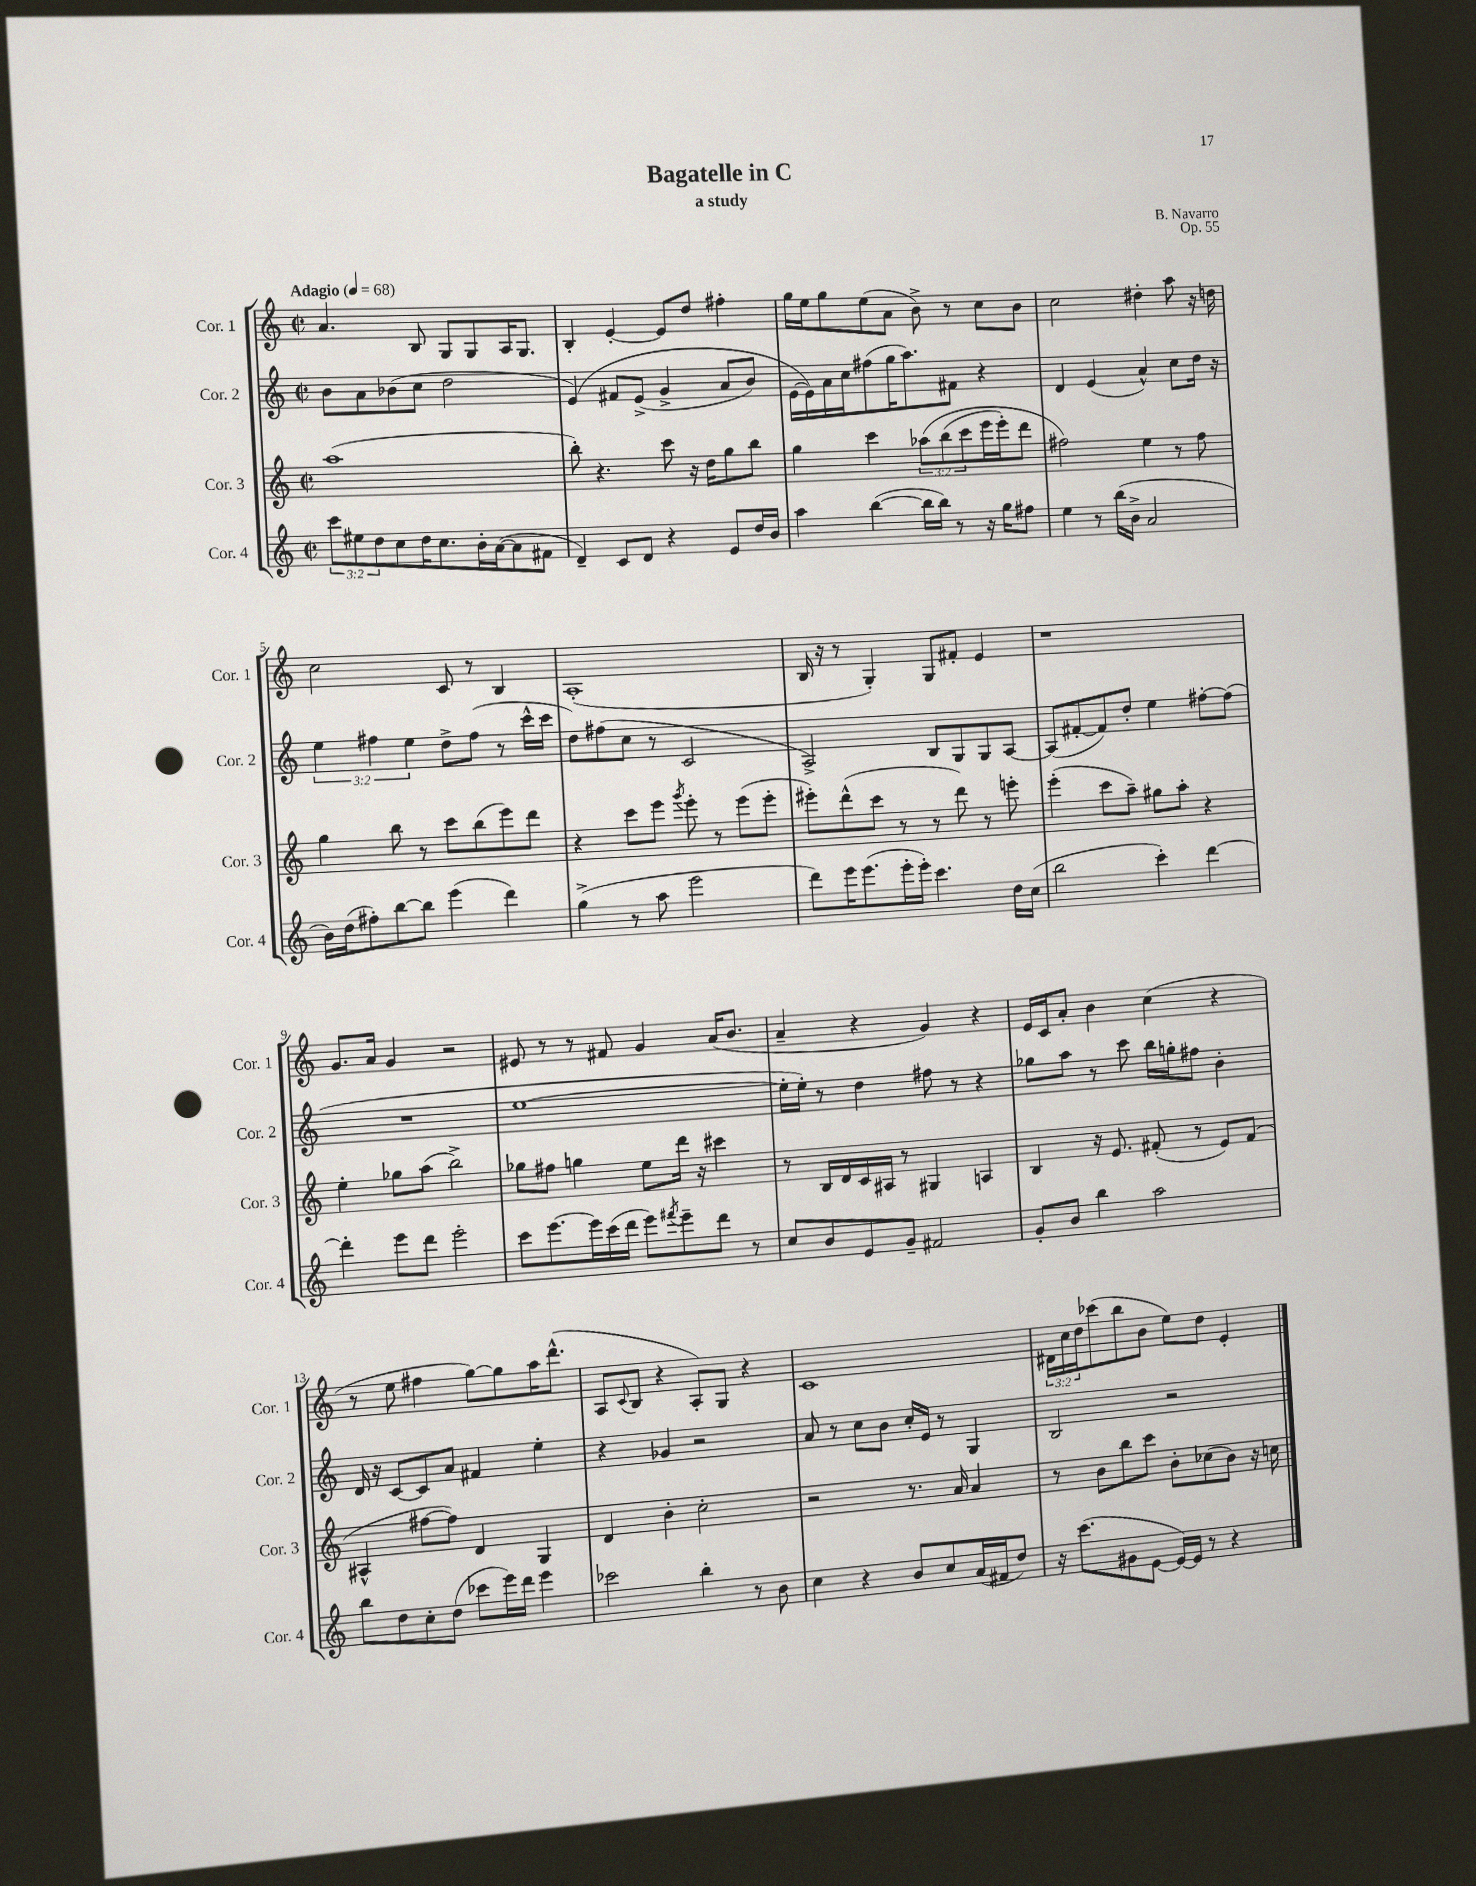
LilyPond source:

\header { title = "Bagatelle in C" composer = "B. Navarro" subtitle = "a study" opus = "Op. 55" }
<<
\new StaffGroup <<
\new Staff = "s0" \with { instrumentName = "Cor. 1" shortInstrumentName = "Cor. 1" } {
    \clef treble \key c \major \defaultTimeSignature \time 2/2 \override Staff.TupletNumber.text = #tuplet-number::calc-fraction-text \tempo "Adagio" 4 = 68
    a'4. b8 g8 g8 a16 g8. |
    b4-. e'4~-. e'8 d''8 fis''4-. |
    g''16 e''16 g''8 e''8( a'8 b'8->) r8 c''8 b'8 |
    c''2 dis''4-. a''8 r16 d''16 |
    c''2 c'8 r8 b4 |
    a1-.( |
    b16 r16 r8 g4-.) g8 fis'8-. e'4 |
    r1 |
    g'8. a'16 g'4 r2 |
    eis'8 r8 r8 fis'8 g'4 a'16( b'8. |
    a'4-- r4 g'4) r4 |
    e'16 c'16 a'8-. b'4 c''4( r4 |
    r8 e''8 fis''4 g''8~) g''8 a''16 d'''8.-^( |
    a8 \appoggiatura { c'8 } b8 r4 a8-.) g8 r4 |
    c'1 |
    \tuplet 3/2 { dis'16 c''16 d''16 } ces'''8( b''8 b'8 e''8) d''8 e'4-. \bar "|." |
}
\new Staff = "s1" \with { instrumentName = "Cor. 2" shortInstrumentName = "Cor. 2" } {
    \clef treble \key c \major \defaultTimeSignature \time 2/2 \override Staff.TupletNumber.text = #tuplet-number::calc-fraction-text
    b'8 a'8 bes'8( c''8 d''2 |
    e'4)\( fis'8 e'8->( g'4-> a'8 b'8) |
    e'16~ e'16\) a'16 c''16 fis''8( g''16 a''8.) fis'8 r4 |
    d'4 e'4( a'4-^) c''8 d''16 r16 |
    \tuplet 3/2 { e''4 fis''4 e''4 } d''8-> fis''8( r8 c'''16-^ c'''16 |
    d''8) fis''8( c''8 r8 c'2 |
    a2->) b8 g8 g8 a8~ |
    a8( fis'8~-. fis'8) d''8-. e''4 fis''8~-. fis''8( |
    R1 |
    e''1~ |
    e''16-. e''16-.) r8 d''4 fis''8 r8 r4 |
    ges''8 a''8 r8 c'''8 b''16 g''16-. fis''8 b'4-. |
    d'16 r16 c'8~ c'8 a'8 fis'4 e''4-. |
    r4 ges'4 r2 |
    a'8 r8 c''8 b'8 c''16-. e'16 r8 g4 |
    b2 r2 \bar "|." |
}
\new Staff = "s2" \with { instrumentName = "Cor. 3" shortInstrumentName = "Cor. 3" } {
    \clef treble \key c \major \defaultTimeSignature \time 2/2 \override Staff.TupletNumber.text = #tuplet-number::calc-fraction-text
    a''1( |
    b''8-.) r4. c'''8 r16 d''16 g''8 b''8 |
    g''4 c'''4 \tuplet 3/2 { aes''8\( b''8( c'''8 } e'''16 e'''16-.) d'''8 |
    fis''2\) e''4 r8 fis''8 |
    g''4 b''8 r8 c'''8 b''8( e'''8) d'''8 |
    r4 c'''8 e'''8 \acciaccatura { g'''8 } e'''8-. r8 e'''8( e'''8-. |
    eis'''8-.) d'''8-^( c'''8 r8 r8 d'''8) r8 e'''8-. |
    e'''4-.( c'''8 a''8--) gis''8 a''8-. r4 |
    e''4-. ges''8 a''8( b''2->) |
    ges''8 fis''8 g''4 e''8 d'''16 r16 cis'''4 |
    r8 b16 d'16 c'16 ais16 r8 gis4 a4 |
    b4 r16 e'8. fis'8-.( r8 e'8) fis'8( |
    ais4-^ fis''8~ fis''8) d'4 g4 |
    d'4 b'4-. c''2-. |
    r2 r8. a'16 a'4 |
    r8 b'8 b''8 c'''8 b'8-. ces''8( b'8) r16 c''16 \bar "|." |
}
\new Staff = "s3" \with { instrumentName = "Cor. 4" shortInstrumentName = "Cor. 4" } {
    \clef treble \key c \major \defaultTimeSignature \time 2/2 \override Staff.TupletNumber.text = #tuplet-number::calc-fraction-text
    \tuplet 3/2 { c'''8 eis''8 d''8 } c''8 d''16 c''8. b'16-. a'16~( a'8 fis'8 |
    d'4--) c'8 d'8 r4 e'8 d''16 b'16 |
    a''4 b''4~( b''16 b''16) r8 r16 g''16 fis''8 |
    e''4 r8 b''16( b'16-> a'2 |
    b'16) d''16( fis''8-.) b''8~ b''8 e'''4( d'''4) |
    g''4->( r8 a''8 e'''2 |
    d'''8) e'''16 e'''8.( e'''16-. e'''16-.) c'''4. d''16 c''16( |
    b''2 c'''4-.) d'''4~ |
    d'''4-. e'''8 d'''8 e'''2-. |
    c'''8 e'''8.~ e'''16 c'''16( d'''16 e'''8) \acciaccatura { fis'''8 } e'''8-- d'''8 r8 |
    c''8 b'8 e'8 g'8-- fis'2 |
    g'8-. b'8 b''4 a''2 |
    b''8 d''8 c''8-. d''8( ces'''8 e'''16) d'''16 e'''4 |
    ces'''2 b''4-. r8 b'8 |
    c''4 r4 b'8 c''8 a'16( fis'16 d''8) |
    r16 c'''8.( gis'8 e'8~ e'16~) e'16 r8 r4 \bar "|." |
}
>>
>>
